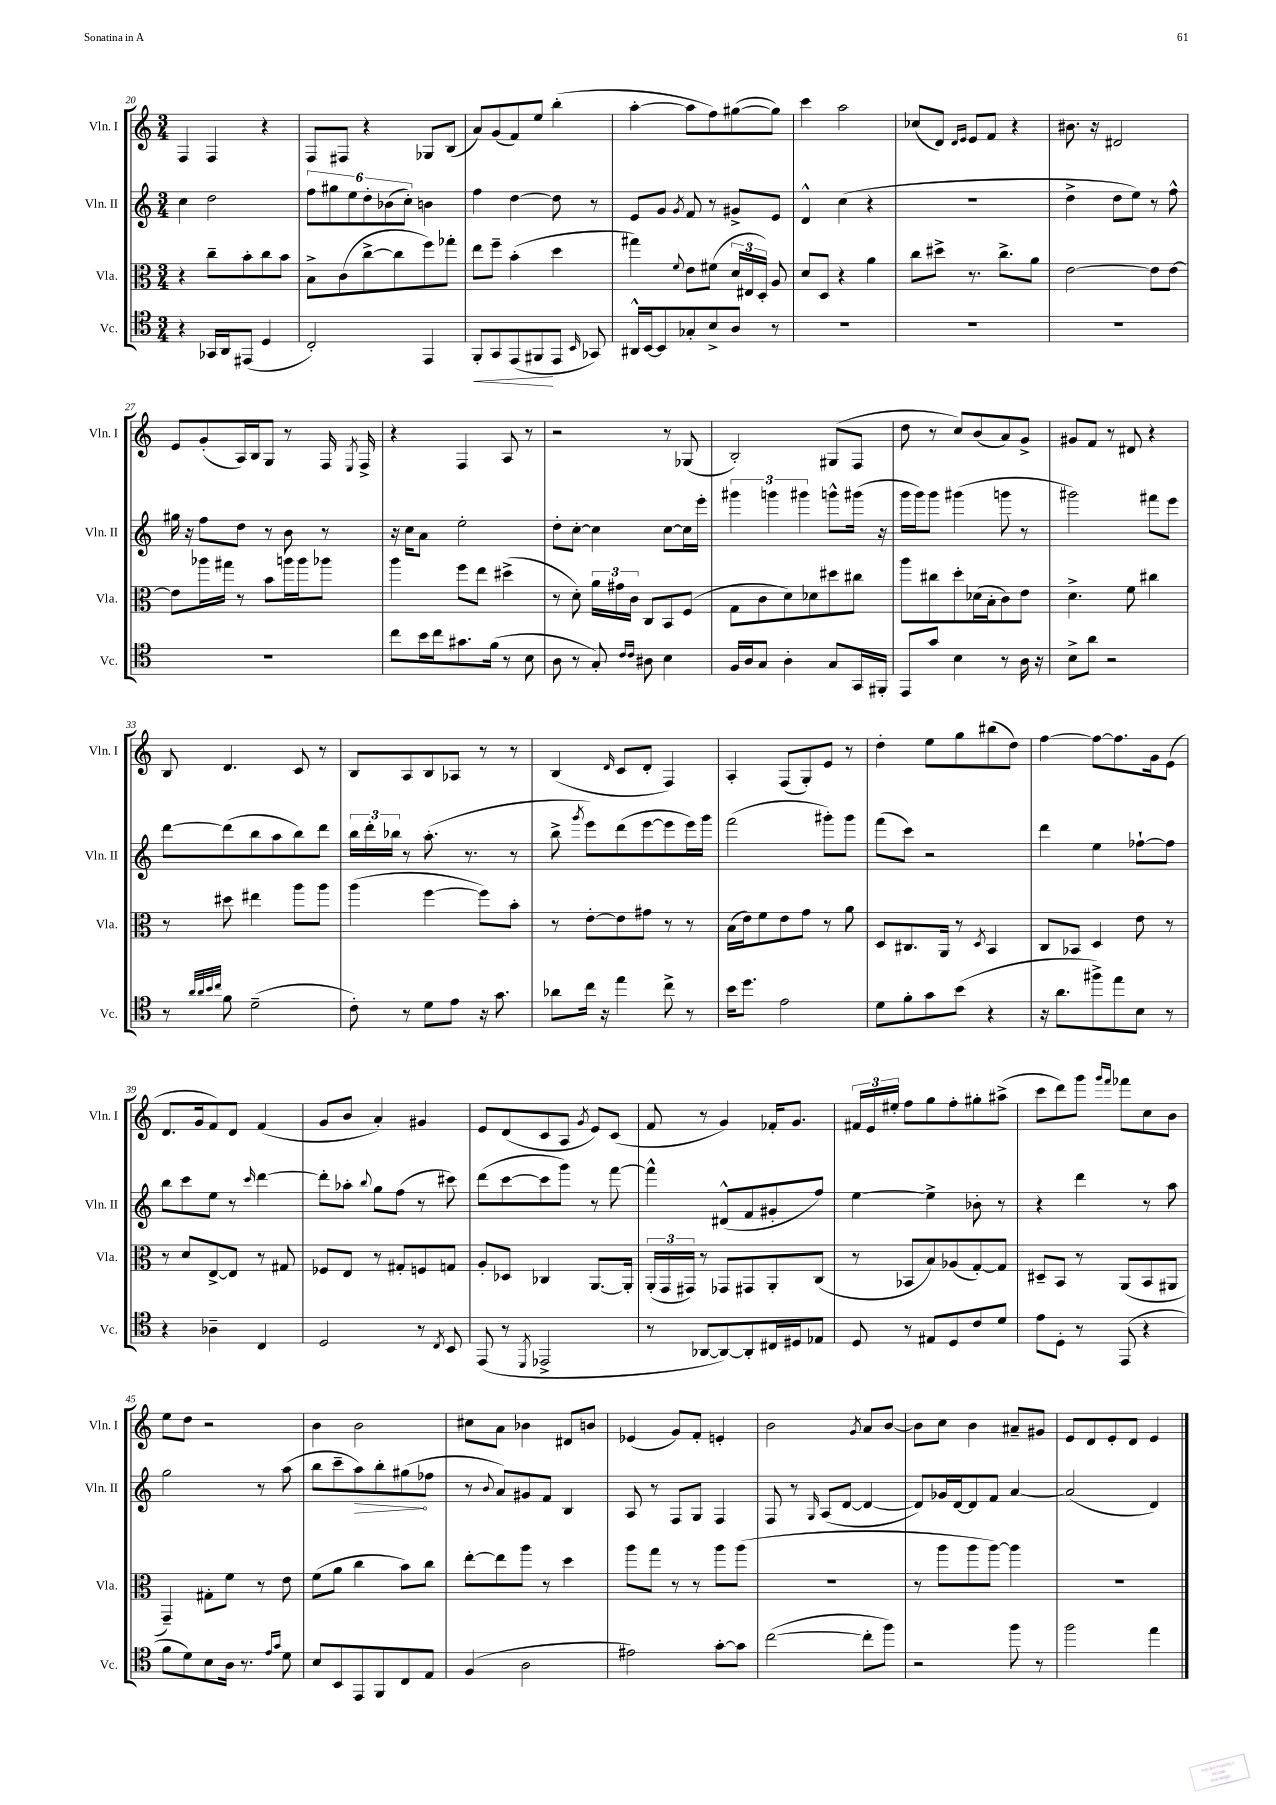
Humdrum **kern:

**kern	**dynam	**kern	**kern	**dynam	**kern
*part4	*part4	*part3	*part2	*part2	*part1
*staff4	*staff4	*staff3	*staff2	*staff2	*staff1
*I"Vc.	*	*I"Vla.	*I"Vln. II	*	*I"Vln. I
*I'Vc.	*	*I'Vla.	*I'Vln. II	*	*I'Vln. I
*clefC4	*	*clefC3	*clefG2	*	*clefG2
*k[]	*	*k[]	*k[]	*	*k[]
*M3/4	*	*M3/4	*M3/4	*	*M3/4
=20	=20	=20	=20	=20	=20
4r	.	4r	4cc\	.	4F/
16GG-X/LL	.	8cc~\L	2dd\	.	4F/
16AA/J	.	.	.	.	.
(8EE#X/J	.	8b'\	.	.	.
4D/	.	8cc\	.	.	4r
.	.	8b\J	.	.	.
=21	=21	=21	=21	=21	=21
2C'/)	.	8B^\L	12ff\L	.	8F/L
.	.	.	12gg#X\	.	.
.	.	(8c\	.	.	8F#X/J
.	.	.	12ee\	.	.
.	.	[8cc^\	12dd'\	.	4r
.	.	.	(12b-X\	.	.
.	.	8cc\]	.	.	.
.	.	.	12cc'\J)	.	.
4EE/	.	8ff\)	4bn\	.	8G-X/L
.	.	8gg-X'\J	.	.	(8B/J
=22	=22	=22	=22	=22	=22
!	!LO:HP:b	!	!	!	!
8FF'/L	<	8ee\L	4ff\	.	8a/L)
8GG/	.	8ff~\J	.	.	(8g/
(8EE/	.	(4b'\	[4dd\	.	8f/)
8FF#X/	.	.	.	.	8ee/J
8EE/J	[	4dd\	8dd\]	.	(4bb'\
16qqBB/	.	.	.	.	.
8GG-X/)	.	.	8r	.	.
=23	=23	=23	=23	=23	=23
16AA#X^^/LL	.	4gg#X\)	8e/L	.	[4aa'\
[16BB/J	.	.	.	.	.
8BB/]	.	.	8g/J	.	.
.	.	8qqf/	8qg/	.	.
8G-X'/	.	8e\L	8f/	.	8aa\L]
8B^/	.	(8f#X\J	8r	.	8ff\)
8A/J	.	24d/LL	8g#X^/L	.	([8gg#X\
.	.	24E#X/	.	.	.
.	.	24D'/JJ)	.	.	.
8r	.	8A/	8e/J	.	8gg#\J])
=24	=24	=24	=24	=24	=24
2.r	.	8d/L	4d^^/	.	4ccc\
.	.	8D/J	.	.	.
.	.	4r	(4cc\	.	2aa\
.	.	4a\	4r	.	.
=25	=25	=25	=25	=25	=25
2.r	.	8cc\L	2.r	.	(8cc-X/L
.	.	8dd#X^\J	.	.	8d/J)
.	.	.	.	.	16qqd/LL
.	.	.	.	.	16qqe/JJ
.	.	8.r	.	.	8e/L
.	.	.	.	.	8f/J
.	.	8.cc^\L	.	.	.
.	.	.	.	.	4r
.	.	8a\J	.	.	.
=26	=26	=26	=26	=26	=26
2.r	.	[2e\	4dd^\	.	8.b#X\
.	.	.	.	.	16r
.	.	.	8dd\L	.	2d#X/
.	.	.	8ee\J)	.	.
.	.	8e\L]	8r	.	.
.	.	[8e\J	8ff^^\	.	.
!!LO:LB:g=z
=27	=27	=27	=27	=27	=27
2.r	.	8e\L]	16gg#X\	.	8e/L
.	.	.	16r	.	.
.	.	16aa-X\L	8ff\L	.	(8g'/
.	.	16gg#X\JJ	.	.	.
.	.	8r	8dd\J	.	16A/L)
.	.	.	.	.	16B/J
.	.	8b\L	8r	.	8G/J
.	.	16aan\L	8b\	.	8r
.	.	16aa\J	.	.	.
.	.	8aa-X\J	8r	.	16F/
.	.	.	.	.	8qE/
.	.	.	.	.	16F^/
=28	=28	=28	=28	=28	=28
8cc\L	.	4aa\	16r	.	4r
.	.	.	16cc\KL	.	.
16b\L	.	.	8a\J	.	.
16cc\J	.	.	.	.	.
8.g#X\	.	8ff\L	2ee'\	.	4F/
.	.	8ee\J	.	.	.
(16f\Jk	.	.	.	.	.
8r	.	(4dd#X^\	.	.	8A/
8B\	.	.	.	.	8r
=29	=29	=29	=29	=29	=29
8A\	.	8r	8dd'\L	.	2r
8r	.	8d'\)	[8cc'\J	.	.
8G'/)	.	24a\LL	4cc\]	.	.
.	.	24g#X\	.	.	.
.	.	24c\JJ	.	.	.
16qqc/LL	.	.	.	.	.
16qqc/JJ	.	.	.	.	.
8A#X\	.	8C/L	.	.	.
4B\	.	8BB/	[8cc\L	.	8r
.	.	(8F/J	16cc\L]	.	(8G-X/
.	.	.	16eee'\JJ	.	.
=30	=30	=30	=30	=30	=30
16F/LL	.	8G\L	6ggg#X\	.	2B'/)
16A/J	.	.	.	.	.
8G/J	.	8c\	.	.	.
.	.	.	6gggn\	.	.
4A'\	.	8d\)	.	.	.
.	.	.	6ggg#X\	.	.
.	.	8d-X\	.	.	.
8G/L	.	8dd#X\	8gggn^^\L	.	(8G#X/L
16GG/L	.	8cc#X\J	(16ggg#X\Jk	.	8F/J
16FF#X'/JJ	.	.	16r	.	.
=31	=31	=31	=31	=31	=31
8EE/L	.	8aa\L	16ggg\LL	.	8dd\
.	.	.	16ggg\J)	.	.
8g/J	.	8cc#X\	8ggg\J	.	8r
4B\	.	8dd'\	(4ggg#X\	.	8cc/L)
.	.	(16d-X\L	.	.	(8b/
.	.	16B'\J	.	.	.
8r	.	8c\)	8gggn\	.	8a/)
16A\	.	8e\J	8r	.	8g^/J
16r	.	.	.	.	.
=32	=32	=32	=32	=32	=32
8B^\L	.	4.d^\	2ggg#X\)	.	8g#X/L
8a\J	.	.	.	.	8f/J
2r	.	.	.	.	8r
.	.	8f\	.	.	8d#X/
.	.	4cc#X\	8fff#X\L	.	4r
.	.	.	8eee\J	.	.
!!LO:LB:g=z
=33	=33	=33	=33	=33	=33
8r	.	8r	[8ddd\L	.	8B/
32qqa/LLL	.	.	.	.	.
32qqa/	.	.	.	.	.
32qqb/	.	.	.	.	.
32qqcc/JJJ	.	.	.	.	.
8f\	.	8dd#X\	(8ddd\]	.	4.d/
(2d~\	.	4ee#X\	8bb\	.	.
.	.	.	8aa\	.	.
.	.	8aa\L	8bb\)	.	8c/
.	.	8aa\J	8ddd\J	.	8r
=34	=34	=34	=34	=34	=34
8c'\)	.	(4aa\	24bb\LL	.	8B/L
.	.	.	24ddd'\	.	.
.	.	.	24bb-X\JJ	.	.
8r	.	.	8r	.	8A/
8d\L	.	[4ff\	(8.aa'\	.	8B/
8e\J	.	.	.	.	8A-X/J
.	.	.	8.r	.	.
16r	.	8ff\L])	.	.	8r
8.g\	.	.	.	.	.
.	.	8b'\J	8r	.	8r
=35	=35	=35	=35	=35	=35
8a-X\L	.	8r	8bb^\	.	(4B/
.	.	.	8qggg/	.	.
16cc\Jk	.	[8e'\L	8eee\L)	.	.
16r	.	.	.	.	.
.	.	.	.	.	16qqd/
4ee\	.	8e\]	(8ddd\	.	8c/L
.	.	8g#X\J	[8eee\	.	8d'/J
8cc^\	.	8r	8eee\]	.	4F/)
8r	.	8r	16eee\L)	.	.
.	.	.	16ggg\JJ	.	.
=36	=36	=36	=36	=36	=36
16b\KL	.	(16B\LL	(2fff\	.	4A'/
8.dd\J	.	16e\J)	.	.	.
.	.	8f\	.	.	.
2e\	.	8e\	.	.	(8F/L
.	.	8g\J	.	.	8G'/)
.	.	8r	8ggg#X'\L)	.	8e/J
.	.	8a\	8ggg#\J	.	8r
=37	=37	=37	=37	=37	=37
8d\L	.	8D/L	(8fff\L	.	4dd'\
8f'\	.	8.C#X/	8ccc\J)	.	.
8g\	.	.	2r	.	8ee\L
.	.	16AA/Jk	.	.	.
(8b\J	.	8r	.	.	8gg\
.	.	8qD/	.	.	.
4r	.	4BB/	.	.	(8bb#X\
.	.	.	.	.	8dd\J)
=38	=38	=38	=38	=38	=38
16r	.	8C/L	4ddd\	.	[4ff\
8.a\L	.	.	.	.	.
.	.	8BB-X/J	.	.	.
8ff#X^\)	.	4D/	4ee\	.	8ff\L_
8ee\	.	.	.	.	8.ff\]
8B\J	.	8e\	[8ff-X`\L	.	.
.	.	.	.	.	16g\k
8r	.	8r	8ff-\J]	.	(8e\J
!!LO:LB:g=z
=39	=39	=39	=39	=39	=39
4r	.	8r	8bb\L	.	8.d/L
.	.	8d/L	8ccc\	.	.
.	.	.	.	.	16g/k
4A-X~\	.	[8E^/	8ee\J	.	8f/)
.	.	8E/J]	8r	.	8d/J
.	.	.	16qqccc/	.	.
4C/	.	8r	[4ddd\	.	(4f/
.	.	8G#X/	.	.	.
=40	=40	=40	=40	=40	=40
2D/	.	8F-X/L	8ddd'\L]	.	8g/L
.	.	8E/J	8aa-X'\J	.	8b/J
.	.	.	8qqbb/	.	.
.	.	8r	8gg\L	.	4a'/)
.	.	8G#X'/L	(8ff\J	.	.
8r	.	8Fn/	8r	.	4g#X/
8qC/	.	.	.	.	.
8BB/	.	8Gn/J	8ccc#X\)	.	.
=41	=41	=41	=41	=41	=41
(8EE/	.	8A'/L	(8ddd\L	.	8e/L
8r	.	8D-X/J	[8ccc\	.	(8d/
8qDD/	.	.	.	.	.
2EE-X^/	.	4C-X/	8ccc\]	.	8c/
.	.	.	8ggg\J)	.	8A/J
.	.	.	.	.	8qg/
.	.	[8.AA/L	8r	.	8e/L)
.	.	.	[8fff\	.	(8c/J
.	.	16AA'/Jk]	.	.	.
=42	=42	=42	=42	=42	=42
8r	.	(24AA'/LL	4fff^^\]	.	8f/
.	.	24GG/	.	.	.
.	.	24GG#X/JJ)	.	.	.
[8AA-X/L	.	8r	.	.	8r
8AA-/_)	.	8GG-X/L	(8d#X^^/L	.	4g/)
8AA-'/]	.	8GG#X/	8f/	.	.
16C#X/L	.	8AA'/	8g#X'/	.	16f-X'/KL
16D#X/J	.	.	.	.	8.g/J
8E-X/J	.	(8C/J	8ff/J)	.	.
=43	=43	=43	=43	=43	=43
8D/	.	8r	[4ee\	.	24f#X/LL
.	.	.	.	.	24e/
.	.	.	.	.	24ee#X'/JJ
8r	.	8BB-X/L	.	.	8ff\L
8E#X/L	.	8B/)	4ee^\]	.	8gg\
8D/	.	(8A-X/	.	.	8ff'\
8c/	.	[8G'/)	8b-X'\	.	8gg#X'\
8d/J	.	8G/J]	8r	.	(8aa#X^\J
=44	=44	=44	=44	=44	=44
8e\L	.	8D#X~/L	4r	.	8ccc\L
8D'\J	.	8BB/J	.	.	8ddd\)
8r	.	8r	4ddd\	.	8ggg\J
.	.	.	.	.	16qqggg/LL
.	.	.	.	.	16qqfff/JJ
(8EE/	.	(8AA/L	.	.	8fff-X\L
4r	.	8BB/	8r	.	8cc\
.	.	8AA#X/J	8aa\	.	8b\J
!!LO:LB:g=z
=45	=45	=45	=45	=45	=45
8f\L	.	4GG~/)	2gg\	.	8ee\L
8d\)	.	.	.	.	8dd\J
8B\	.	8G#X'\L	.	.	2r
16A\Jk	.	8f\J	.	.	.
8.r	.	.	.	.	.
.	.	8r	8r	.	.
16qqe/LL	.	.	.	.	.
16qqg/JJ	.	.	.	.	.
8d\	.	8e\	(8aa\	.	.
=46	=46	=46	=46	=46	=46
8B/L	.	(8f\L	8bb\L	.	4b\
8BB/	.	8a\J	8ccc~\	.	.
!	!	!	!	!LO:HP:b	!
8EE/	.	4cc\	8aa\)	>	2b\
8FF/	.	.	8bb'\	.	.
8C/	.	8b\L)	(8gg#X\	.	.
8E/J	.	8cc\J	8ff-X\J	]	.
=47	=47	=47	=47	=47	=47
(4F/	.	[8ee'\L	8r	.	8cc#X\L
.	.	.	8qqb/	.	.
.	.	8ee\]	8a/L)	.	8a\J
2A\	.	8aa\J	8g#X/	.	4b-X\
.	.	8r	8f/J	.	.
.	.	4dd\	4B/	.	8d#X/L
.	.	.	.	.	8bn/J
=48	=48	=48	=48	=48	=48
2e#X\)	.	8aa\L	8A/	.	(4e-X/
.	.	8gg\J	8r	.	.
.	.	8r	8F/L	.	8g/L)
.	.	8r	8G/J	.	8f'/J
[8g'\L	.	8aa\L	4F/	.	4en'/
8g\J]	.	(8aa\J	.	.	.
=49	=49	=49	=49	=49	=49
([2cc\	.	2.r	8F/	.	2b\
.	.	.	8r	.	.
.	.	.	16qqG/	.	.
.	.	.	(8A/L	.	.
.	.	.	[8d/J	.	.
.	.	.	.	.	8qg/
8cc'\L]	.	.	4d/_	.	8a/L
8ff\J)	.	.	.	.	[8b/J
=50	=50	=50	=50	=50	=50
2r	.	8r	8d/L])	.	8b\L]
.	.	8aa\L	16g-X/L	.	8cc\J
.	.	.	[16d/J	.	.
.	.	8aa\	8d/]	.	4b\
.	.	[8aa\J)	8f/J	.	.
8ff\	.	4aa\]	[4a/	.	8a#X~/L
8r	.	.	.	.	8g#X/J
=51	=51	=51	=51	=51	=51
2ff\	.	2.r	(2a/]	.	8e/L
.	.	.	.	.	8d/
.	.	.	.	.	8e'/
.	.	.	.	.	8d/J
4ee\	.	.	4d/)	.	4e/
==	==	==	==	==	==
*-	*-	*-	*-	*-	*-
